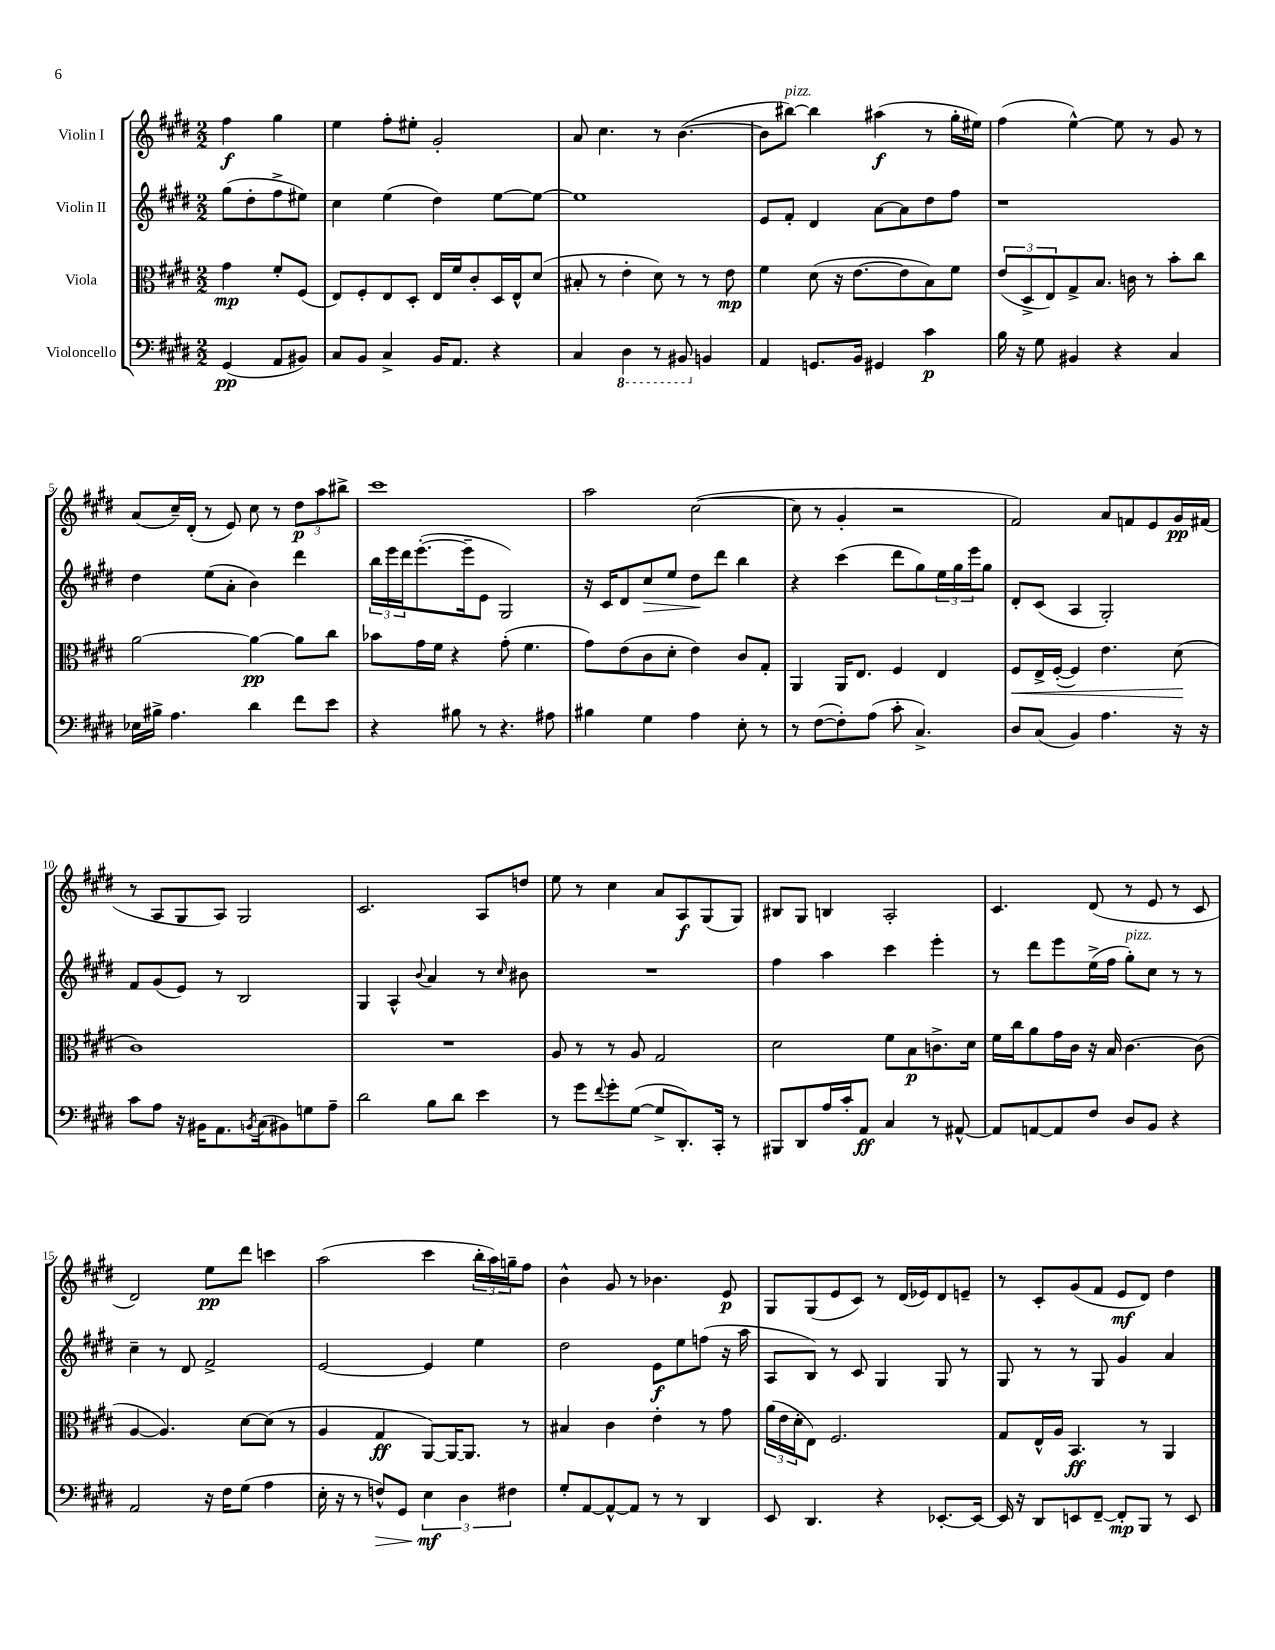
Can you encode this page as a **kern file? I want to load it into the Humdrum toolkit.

**kern	**dynam	**kern	**dynam	**kern	**dynam	**kern	**dynam
*part4	*part4	*part3	*part3	*part2	*part2	*part1	*part1
*staff4	*staff4	*staff3	*staff3	*staff2	*staff2	*staff1	*staff1
*I"Violoncello	*	*I"Viola	*	*I"Violin II	*	*I"Violin I	*
*clefF4	*	*clefC3	*	*clefG2	*	*clefG2	*
*k[f#c#g#d#]	*	*k[f#c#g#d#]	*	*k[f#c#g#d#]	*	*k[f#c#g#d#]	*
*M2/2	*	*M2/2	*	*M2/2	*	*M2/2	*
=	=	=	=	=	=	=	=
(4GG#/	pp	4g#\	mp	(8gg#\L	.	4ff#\	f
.	.	.	.	8dd#'\	.	.	.
8AA/L	.	8f#'/L	.	8ff#^\	.	4gg#\	.
8BB#X/J)	.	(8F#/J	.	8ee#X\J)	.	.	.
=1	=1	=1	=1	=1	=1	=1	=1
8C#/L	.	8E/L)	.	4cc#\	.	4ee\	.
8BB/J	.	8F#'/	.	.	.	.	.
4C#^/	.	8E/	.	(4ee\	.	8ff#'\L	.
.	.	8D#'/J	.	.	.	8ee#X'\J	.
16BB/KL	.	16E/LL	.	4dd#\)	.	2g#'/	.
8.AA/J	.	16f#/J	.	.	.	.	.
.	.	8c#'/	.	.	.	.	.
4r	.	16D#/L	.	[8ee\L	.	.	.
.	.	16E^^/J	.	.	.	.	.
.	.	(8d#/J	.	8ee\J_	.	.	.
=2	=2	=2	=2	=2	=2	=2	=2
4C#/	.	8B#X'/	.	1ee]	.	8a/	.
.	.	8r	.	.	.	4.cc#\	.
*8ba	*	*	*	*	*	*	*
4DD#\	.	4e'\	.	.	.	.	.
8r	.	8d#\)	.	.	.	8r	.
8BBB#X/	.	8r	.	.	.	([4.b\	.
*X8ba	*	*	*	*	*	*	*
4BBn/	.	8r	.	.	.	.	.
.	.	8e\	mp	.	.	.	.
=3	=3	=3	=3	=3	=3	=3	=3
4AA/	.	4f#\	.	8e/L	.	8b\L]	.
!	!	!	!	!	!	!LO:TX:a:i:t=pizz.	!
.	.	.	.	8f#'/J	.	[8bb#X\J)	.
8.GGn/L	.	(8d#\	.	4d#/	.	4bb#\]	.
.	.	16r	.	.	.	.	.
16BB/Jk	.	[8.e\L	.	.	.	.	.
4GG#X/	.	.	.	[8a\L	.	(4aa#X\	f
.	.	8e\]	.	8a\]	.	.	.
4c#\	p	8B\)	.	8dd#\	.	8r	.
.	.	8f#\J	.	8ff#\J	.	16gg#'\LL	.
.	.	.	.	.	.	16ee#X\JJ)	.
=4	=4	=4	=4	=4	=4	=4	=4
16B\	.	(12e/L	.	1r	.	(4ff#\	.
16r	.	.	.	.	.	.	.
.	.	12D#^/	.	.	.	.	.
8G#\	.	.	.	.	.	.	.
.	.	12E/)	.	.	.	.	.
4BB#X/	.	8G#^/	.	.	.	[4ee^^\)	.
.	.	8.B/J	.	.	.	.	.
4r	.	.	.	.	.	8ee\]	.
.	.	16cn\	.	.	.	.	.
.	.	8r	.	.	.	8r	.
4C#/	.	8b'\L	.	.	.	8g#/	.
.	.	8cc#\J	.	.	.	8r	.
!!LO:LB:g=z
=5	=5	=5	=5	=5	=5	=5	=5
16E-X\LL	.	[2a\	.	4dd#\	.	(8a/L	.
16B#X^\JJ	.	.	.	.	.	.	.
4.A\	.	.	.	.	.	16cc#~/L)	.
.	.	.	.	.	.	(16d#'/JJ	.
.	.	.	.	(8ee\L	.	8r	.
.	.	.	.	8a'\J	.	8e/)	.
4d#\	.	4a\_	pp	4b\)	.	8cc#\	.
.	.	.	.	.	.	8r	.
8f#\L	.	8a\L]	.	4ddd#\	.	12dd#\L	p
.	.	.	.	.	.	12aa\	.
8e\J	.	8cc#\J	.	.	.	.	.
.	.	.	.	.	.	12bb#X^\J	.
=6	=6	=6	=6	=6	=6	=6	=6
4r	.	8b-X\L	.	24bb\LL	.	1ccc#	.
.	.	.	.	24eee\	.	.	.
.	.	.	.	24ddd#\J	.	.	.
.	.	16g#\L	.	([8.eee'\	.	.	.
.	.	16f#\JJ	.	.	.	.	.
8B#X\	.	4r	.	.	.	.	.
.	.	.	.	16eee~\k]	.	.	.
8r	.	.	.	8e\J	.	.	.
4.r	.	(8g#'\	.	2G#/)	.	.	.
.	.	4.f#\	.	.	.	.	.
8A#X\	.	.	.	.	.	.	.
=7	=7	=7	=7	=7	=7	=7	=7
4B#X\	.	8g#\L)	.	16r	.	2aa\	.
.	.	.	.	16c#/KL	.	.	.
.	.	(8e\	.	8d#/	.	.	.
!	!	!	!	!	!LO:HP:b	!	!
4G#\	.	8c#\	.	8cc#/	>	.	.
.	.	8d#'\J	.	8ee/J	.	.	.
4A\	.	4e\)	.	8dd#\L	.	([2cc#\	.
.	.	.	.	8ddd#\J	]	.	.
8E'\	.	8c#/L	.	4bb\	.	.	.
8r	.	8G#'/J	.	.	.	.	.
=8	=8	=8	=8	=8	=8	=8	=8
8r	.	4AA/	.	4r	.	8cc#\]	.
([8F#\L	.	.	.	.	.	8r	.
8F#'\])	.	16AA/KL	.	(4ccc#\	.	4g#'/	.
.	.	8.E/J	.	.	.	.	.
(8A\J	.	.	.	.	.	.	.
8c#'\	.	4F#/	.	8ddd#\L	.	2r	.
4.C#^/)	.	.	.	8gg#\)	.	.	.
.	.	4E/	.	24ee\L	.	.	.
.	.	.	.	24gg#\	.	.	.
.	.	.	.	24eee\J	.	.	.
.	.	.	.	8gg#\J	.	.	.
=9	=9	=9	=9	=9	=9	=9	=9
!	!	!	!LO:HP:b	!	!	!	!
8D#/L	.	8F#/L	<	8d#'/L	.	2f#/)	.
(8C#/J	.	16E^/L	.	(8c#/J	.	.	.
.	.	([16F#'/JJ	.	.	.	.	.
4BB/)	.	4F#/])	.	4A/	.	.	.
4.A\	.	4.e\	.	2G#'/)	.	8a/L	.
.	.	.	.	.	.	8fn/	.
.	.	.	.	.	.	8e/	.
16r	.	(8d#\	.	.	.	16g#/L	pp
16r	.	.	.	.	.	(16f#X/JJ	.
.	.	.	[	.	.	.	.
!!LO:LB:g=z
=10	=10	=10	=10	=10	=10	=10	=10
8c#\L	.	1c#)	.	8f#/L	.	8r	.
8A\J	.	.	.	(8g#/	.	8A/L	.
16r	.	.	.	8e/J)	.	8G#/	.
16BB#X\KL	.	.	.	.	.	.	.
8.AA\	.	.	.	8r	.	8A/J)	.
.	.	.	.	2B/	.	2G#/	.
8qBBn/	.	.	.	.	.	.	.
(16C#\k	.	.	.	.	.	.	.
8BB#X\)	.	.	.	.	.	.	.
8Gn\	.	.	.	.	.	.	.
8A~\J	.	.	.	.	.	.	.
=11	=11	=11	=11	=11	=11	=11	=11
2d#\	.	1r	.	4G#/	.	2.c#/	.
.	.	.	.	4A^^/	.	.	.
.	.	.	.	8qqb/	.	.	.
8B\L	.	.	.	4a/	.	.	.
8d#\J	.	.	.	.	.	.	.
4e\	.	.	.	8r	.	8A/L	.
.	.	.	.	16qqcc#/	.	.	.
.	.	.	.	8b#X\	.	8ddn/J	.
=12	=12	=12	=12	=12	=12	=12	=12
8r	.	8A/	.	1r	.	8ee\	.
8g#\L	.	8r	.	.	.	8r	.
8qqf#/	.	.	.	.	.	.	.
8g#'\	.	8r	.	.	.	4cc#\	.
([8G#\J	.	8A/	.	.	.	.	.
8G#^/L]	.	2G#/	.	.	.	8a/L	.
8.DD#'/)	.	.	.	.	.	8A/	f
.	.	.	.	.	.	(8G#/	.
16CC#'/Jk	.	.	.	.	.	.	.
8r	.	.	.	.	.	8G#/J)	.
=13	=13	=13	=13	=13	=13	=13	=13
8BBB#X/L	.	2d#\	.	4ff#\	.	8B#X/L	.
8DD#/	.	.	.	.	.	8G#/J	.
16A/L	.	.	.	4aa\	.	4Bn/	.
16c#'/J	.	.	.	.	.	.	.
8AA/J	ff	.	.	.	.	.	.
4C#/	.	8f#\L	.	4ccc#\	.	2A'/	.
.	.	8B\	p	.	.	.	.
8r	.	8.cn^\	.	4eee'\	.	.	.
[8AA#X^^/	.	.	.	.	.	.	.
.	.	16d#\Jk	.	.	.	.	.
=14	=14	=14	=14	=14	=14	=14	=14
8AA#/L]	.	16f#\LL	.	8r	.	4.c#/	.
.	.	16cc#\J	.	.	.	.	.
[8AAn/	.	8a\	.	8ddd#\L	.	.	.
8AA/]	.	16g#\L	.	8eee\	.	.	.
.	.	16c#\JJ	.	.	.	.	.
8F#/J	.	16r	.	(16ee^\L	.	(8d#/	.
.	.	16B/	.	16ff#\JJ	.	.	.
!	!	!	!	!LO:TX:a:i:t=pizz.	!	!	!
8D#/L	.	[4.c#\	.	8gg#'\L)	.	8r	.
8BB/J	.	.	.	8cc#\J	.	8e/	.
4r	.	.	.	8r	.	8r	.
.	.	(8c#\]	.	8r	.	8c#/	.
!!LO:LB:g=z
=15	=15	=15	=15	=15	=15	=15	=15
2AA/	.	[4A/	.	4cc#~\	.	2d#/)	.
.	.	4.A/])	.	8r	.	.	.
.	.	.	.	8d#/	.	.	.
16r	.	.	.	2f#^/	.	8ee\L	pp
16F#\KL	.	.	.	.	.	.	.
(8G#\J	.	[8d#\L	.	.	.	8ddd#\J	.
4A\	.	(8d#\J]	.	.	.	4cccn\	.
.	.	8r	.	.	.	.	.
=16	=16	=16	=16	=16	=16	=16	=16
16E'\	.	4A/	.	[2e/	.	(2aa\	.
16r	.	.	.	.	.	.	.
8r	.	.	.	.	.	.	.
!	!LO:HP:b	!	!	!	!	!	!
8Fn^^/L)	>	4G#/	ff	.	.	.	.
8GG#/J	.	.	.	.	.	.	.
6E\	mf	[8AA/L)	.	4e/]	.	4ccc#\	.
.	.	16AA/K_	.	.	.	.	.
6D#\	]	.	.	.	.	.	.
.	.	8.AA/J]	.	.	.	.	.
.	.	.	.	4ee\	.	24bb'\LL	.
.	.	.	.	.	.	24aa\)	.
6F#X\	.	.	.	.	.	24ggn~\J	.
.	.	8r	.	.	.	8ff#\J	.
=17	=17	=17	=17	=17	=17	=17	=17
8G#'/L	.	4B#X/	.	2dd#\	.	4b^^\	.
[8AA/	.	.	.	.	.	.	.
8AA^^/_	.	4c#\	.	.	.	8g#/	.
8AA/J]	.	.	.	.	.	8r	.
8r	.	4e'\	.	8e\L	f	4.b-X\	.
8r	.	.	.	8ee\	.	.	.
4DD#/	.	8r	.	(8ffn\J	.	.	.
.	.	8g#\	.	16r	.	8e/	p
.	.	.	.	16aa\	.	.	.
=18	=18	=18	=18	=18	=18	=18	=18
8EE/	.	(24a\LL	.	8A/L	.	8G#/L	.
.	.	24e\	.	.	.	.	.
.	.	24d#'\J	.	.	.	.	.
4.DD#/	.	8E\J)	.	8B/J)	.	(8G#/	.
.	.	2.F#/	.	8r	.	8e/	.
.	.	.	.	8c#/	.	8c#/J)	.
4r	.	.	.	4G#/	.	8r	.
.	.	.	.	.	.	(16d#/LL	.
.	.	.	.	.	.	16e-X/J)	.
[8.EE-X'/L	.	.	.	8G#/	.	8d#/	.
.	.	.	.	8r	.	8en~/J	.
16EE-/Jk_	.	.	.	.	.	.	.
=19	=19	=19	=19	=19	=19	=19	=19
16EE-/]	.	8G#/L	.	8G#/	.	8r	.
16r	.	.	.	.	.	.	.
8DD#/L	.	16E^^/L	.	8r	.	8c#'/L	.
.	.	16A/JJ	.	.	.	.	.
8EEn/	.	4.BB/	ff	8r	.	(8g#/	.
[8FF#~/J	.	.	.	8G#/	.	8f#/J	.
8FF#'/L]	mp	.	.	4g#/	.	8e/L	mf
8BBB/J	.	8r	.	.	.	8d#/J)	.
8r	.	4AA/	.	4a/	.	4dd#\	.
8EE/	.	.	.	.	.	.	.
==	==	==	==	==	==	==	==
*-	*-	*-	*-	*-	*-	*-	*-
